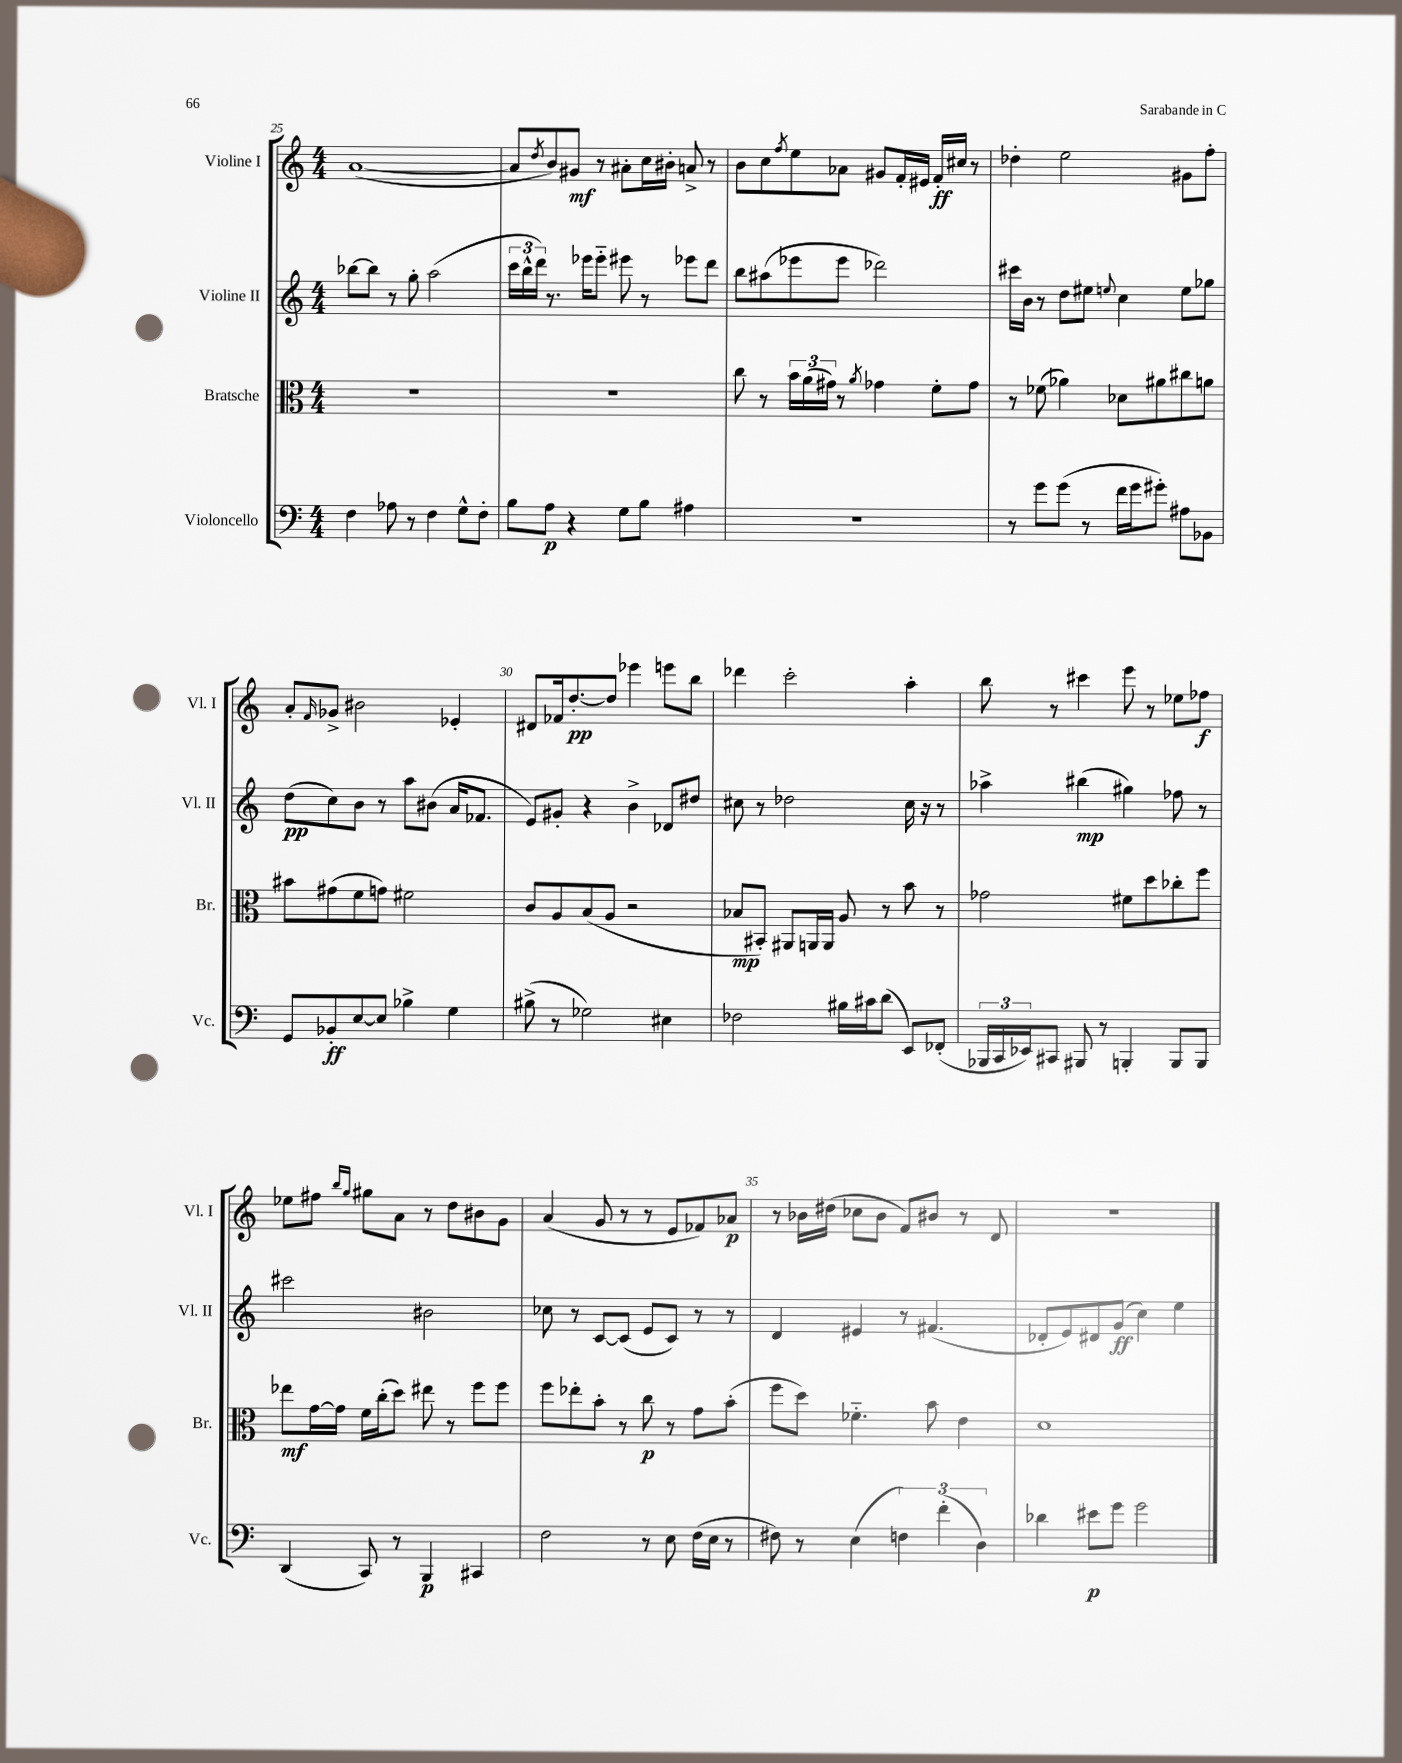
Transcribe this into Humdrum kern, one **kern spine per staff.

**kern	**kern	**kern	**kern
*staff4	*staff3	*staff2	*staff1
*clefF4	*clefC3	*clefG2	*clefG2
*k[]	*k[]	*k[]	*k[]
*M4/4	*M4/4	*M4/4	*M4/4
4F	1r	[8bb-	([1a
.	.	8bb-]	.
8A-	.	8r	.
8r	.	8gg'	.
4F	.	(2aa	.
8G^^	.	.	.
8F'	.	.	.
=	=	=	=
8B	1r	24ccc	8a]
.	.	24bb^^	.
.	.	24ddd)	.
.	.	.	8qdd
8A	.	8.r	8b)
4r	.	.	8g#
.	.	16eee-	.
.	.	8eee-'~	8r
8G	.	8eee#	8a#'
8B	.	8r	16cc
.	.	.	16b#'
4A#	.	8eee-	8a^
.	.	8ddd	8r
=	=	=	=
1r	8cc	8bb	8b
.	8r	(8aa#	8cc
.	.	.	8qff
.	24b	8eee-	8ee
.	(24a	.	.
.	24g#)	.	.
.	8r	8eee-	8a-
.	8qa	.	.
.	4g-	2ddd-)	8g#
.	.	.	16f'
.	.	.	16e#
.	8f'	.	16f'
.	.	.	16cc#
.	8g-	.	8r
=	=	=	=
8r	8r	16ccc#	4dd-'
.	.	16b	.
8g	(8f-	8r	.
(8g	4a-)	8dd	2ee
8r	.	8ee#	.
.	.	8qqee	.
16f	8d-	4cc	.
16g	.	.	.
8g#')	8a#	.	.
8A#	8cc#	8ee	8g#
8BB-	8a	8gg-	8ff'
=	=	=	=
8GG	8b#	(8dd	8a'
.	.	.	16qqf
8BB-'	(8g#	8cc)	8g-^
[8E	8f	8b	2b#
8E]	8g)	8r	.
4B-^	2f#	8aa	.
.	.	(8b#	.
4G	.	16a	4e-'
.	.	8.f-	.
=	=	=	=
(8B#^	8c	8e)	8d#
8r	8A	8g#'	16f-
.	.	.	[8.dd'
2G-)	(8B	4r	.
.	8A	.	8dd]
.	2r	4b^	4eee-
4E#	.	8d-	8eee
.	.	8dd#	8bb
=	=	=	=
2F-	8B-	8cc#	4ddd-
.	8BB#')	8r	.
.	8AA#	2dd-	2ccc'
.	16AA	.	.
.	16AA	.	.
16B#	8A	.	.
16c#	.	.	.
(8d	8r	.	.
8EE)	8b	16cc#	4aa'
.	.	16r	.
(8FF-'	8r	8r	.
=	=	=	=
24BBB-	2g-	4aa-^	8bb
24CC	.	.	.
24EE-)	.	.	.
8CC#	.	.	8r
8BBB#	.	(4bb#	4ccc#
8r	.	.	.
4BBB'	8f#	4gg#)	8eee
.	8dd	.	8r
8BBB	8cc-'	8ff-	8ee-
8BBB	8ff	8r	8ff-
=	=	=	=
(4DD	8ee-	2ccc#	8ee-
.	[16g	.	8ff#
.	16g]	.	.
.	.	.	16qqbb
.	.	.	16qqgg
8CC)	16f	.	8gg#
.	(16cc'	.	.
8r	8dd)	.	8a
4BBB	8ee#	2b#	8r
.	8r	.	8dd
4CC#	8ff	.	8b#
.	8ff	.	8g
=	=	=	=
2F	8ff	8cc-	(4a
.	8ee-'	8r	.
.	8b'	[8c	8g
.	8r	(8c]	8r
8r	8cc	8e	8r
8E	8r	8c)	8e
(16F	8g	8r	8f-)
16E	.	.	.
8r	(8b'	8r	8a-
=	=	=	=
8F#)	8ff	4d	8r
8r	8dd)	.	16b-
.	.	.	(16dd#
(4E	4.f-'~	4e#	8cc-
.	.	.	8b-
6F)	.	8r	8f)
.	8b	(4.f#	8b#
(6f'	.	.	.
.	4e	.	8r
6D)	.	.	.
.	.	.	8d
=	=	=	=
4d-	1d	8d-'	1r
.	.	8e)	.
8e#	.	8d#	.
8g	.	(8g	.
2g	.	4cc)	.
.	.	4ee	.
==	==	==	==
*-	*-	*-	*-
